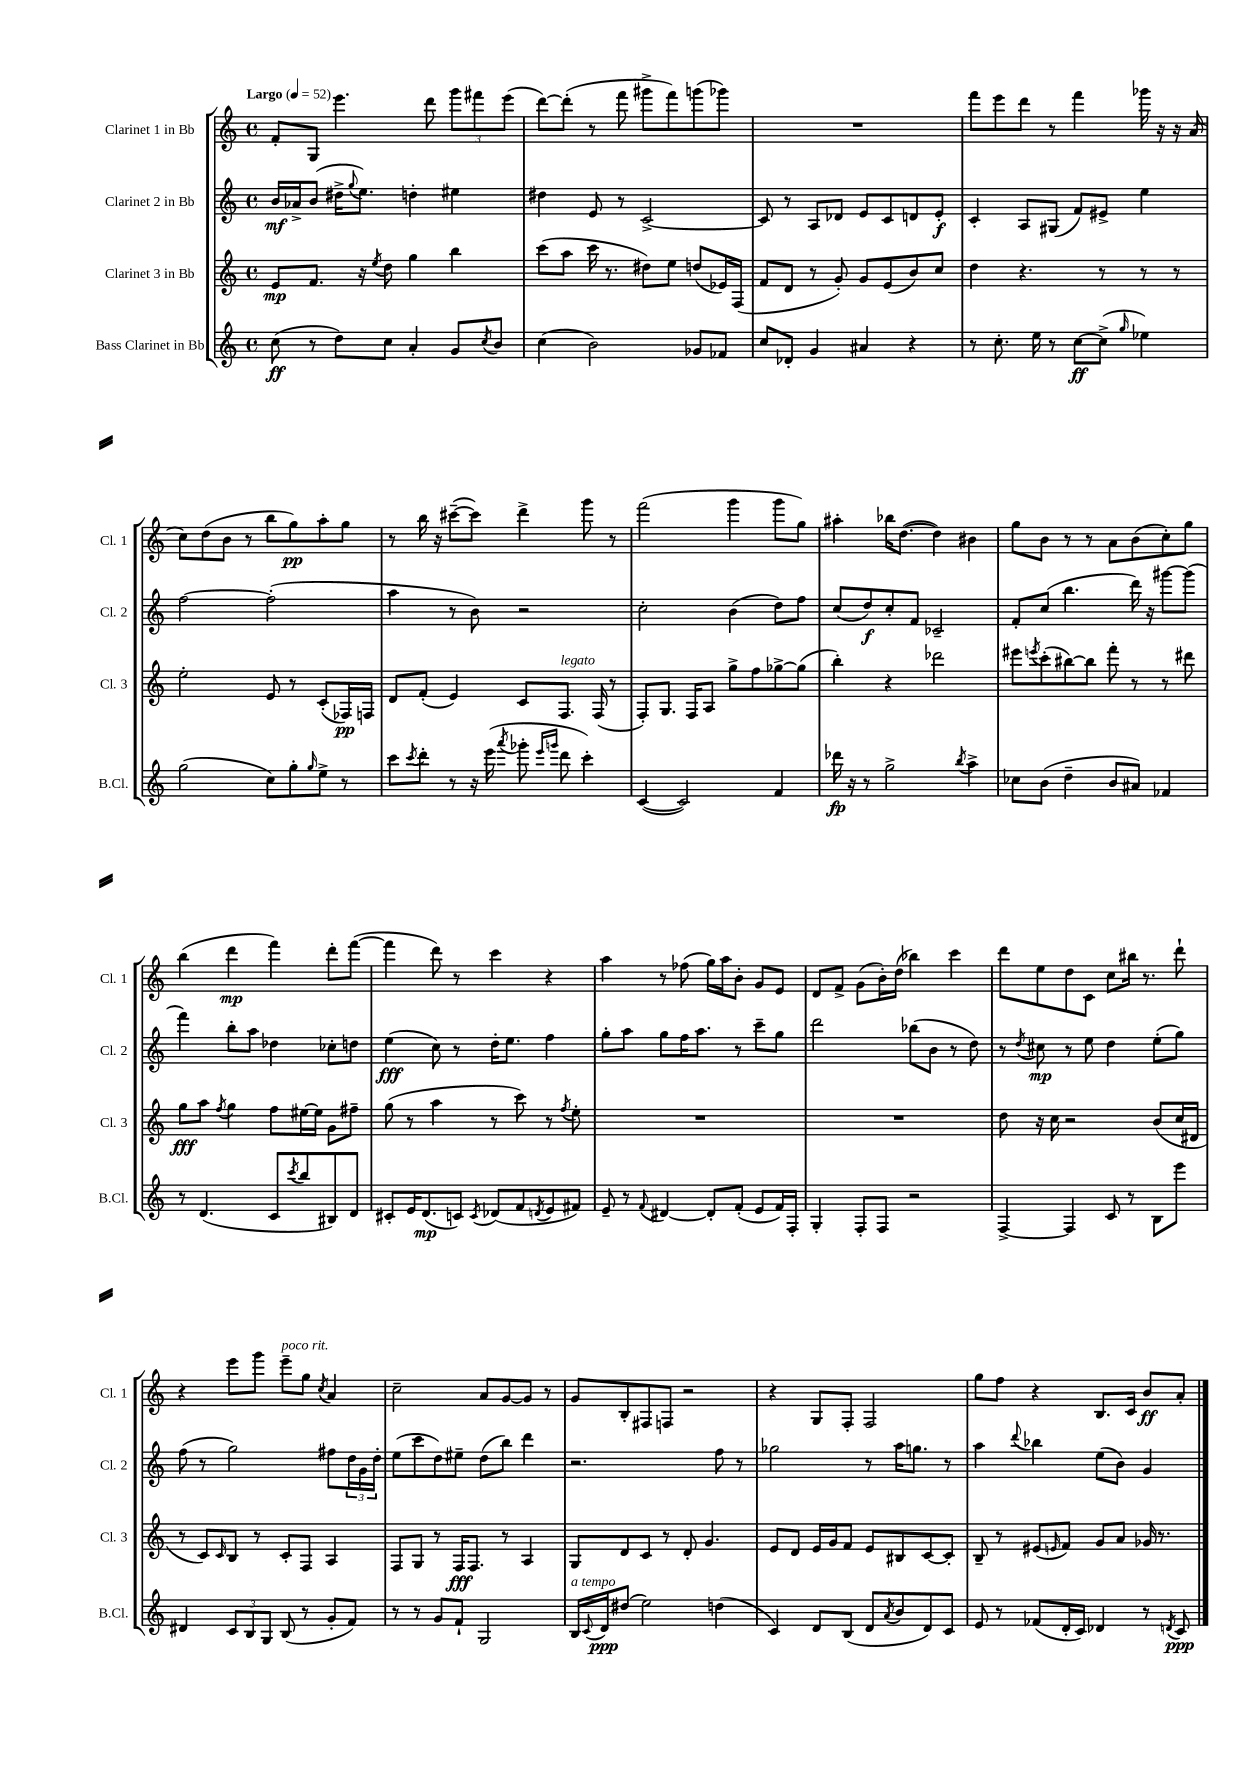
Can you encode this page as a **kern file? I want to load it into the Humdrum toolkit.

**kern	**dynam	**kern	**dynam	**kern	**dynam	**kern	**dynam
*part4	*part4	*part3	*part3	*part2	*part2	*part1	*part1
*staff4	*staff4	*staff3	*staff3	*staff2	*staff2	*staff1	*staff1
*I"Bass Clarinet in Bb	*	*I"Clarinet 3 in Bb	*	*I"Clarinet 2 in Bb	*	*I"Clarinet 1 in Bb	*
*I'B.Cl.	*	*I'Cl. 3	*	*I'Cl. 2	*	*I'Cl. 1	*
*clefG2	*	*clefG2	*	*clefG2	*	*clefG2	*
*k[]	*	*k[]	*	*k[]	*	*k[]	*
*M4/4	*	*M4/4	*	*M4/4	*	*M4/4	*
*met(c)	*	*met(c)	*	*met(c)	*	*met(c)	*
*MM52	*	*MM52	*	*MM52	*	*MM52	*
=1	=1	=1	=1	=1	=1	=1	=1
!	!	!	!	!	!	!LO:TX:a:B:t=Largo	!
(8cc\	ff	8e/L	mp	16b/LL	mf	8f'/L	.
.	.	.	.	16a-X^/J	.	.	.
8r	.	8.f/J	.	(8b/J	.	8G/J	.
8dd\L)	.	.	.	16dd#X^\KL	.	4.eee\	.
.	.	.	.	8qqgg/	.	.	.
.	.	16r	.	8.ee\J)	.	.	.
.	.	8qee/	.	.	.	.	.
8cc\J	.	8dd\	.	.	.	.	.
4a'/	.	4gg\	.	4ddn'\	.	.	.
.	.	.	.	.	.	8ddd\	.
8g/L	.	4bb\	.	4ee#X\	.	12ggg\L	.
.	.	.	.	.	.	12fff#X\	.
8qcc/	.	.	.	.	.	.	.
8b/J	.	.	.	.	.	.	.
.	.	.	.	.	.	(12eee\J	.
=2	=2	=2	=2	=2	=2	=2	=2
(4cc\	.	(8ccc\L	.	4dd#X\	.	[8ddd\L)	.
.	.	8aa\J	.	.	.	(8ddd'\J]	.
2b\)	.	16ccc\	.	8e/	.	8r	.
.	.	8.r	.	.	.	.	.
.	.	.	.	8r	.	8fff\	.
.	.	8dd#X\L)	.	[2c^/	.	8ggg#X^\L	.
.	.	8ee\J	.	.	.	8fff\)	.
8g-X/L	.	(8ddn/L	.	.	.	(8gggn\	.
8f-X/J	.	16e-X/L)	.	.	.	8ggg-X\J)	.
.	.	(16F/JJ	.	.	.	.	.
=3	=3	=3	=3	=3	=3	=3	=3
8cc/L	.	8f/L	.	8c/]	.	1r	.
8d-X'/J	.	8d/J	.	8r	.	.	.
4g/	.	8r	.	8A/L	.	.	.
.	.	8g'/)	.	8d-X/J	.	.	.
4a#X/	.	8g/L	.	8e/L	.	.	.
.	.	(8e/	.	8c/	.	.	.
4r	.	8b/)	.	8dn/	.	.	.
.	.	8cc/J	.	8e'/J	f	.	.
=4	=4	=4	=4	=4	=4	=4	=4
8r	.	4dd\	.	4c'/	.	8fff\L	.
8.cc'\	.	.	.	.	.	8eee\	.
.	.	4.r	.	8A/L	.	8ddd\J	.
16ee\	.	.	.	.	.	.	.
8r	.	.	.	(8G#X/J	.	8r	.
[8cc\L	ff	.	.	8f/L)	.	4fff\	.
(8cc^\J]	.	8r	.	8e#X^/J	.	.	.
16qqgg/	.	.	.	.	.	.	.
4ee-X\)	.	8r	.	4ee\	.	16ggg-X\	.
.	.	.	.	.	.	16r	.
.	.	8r	.	.	.	16r	.
.	.	.	.	.	.	(16a/	.
!!LO:LB:g=z
=5	=5	=5	=5	=5	=5	=5	=5
(2gg\	.	2ee'\	.	[2ff\	.	8cc\L)	.
.	.	.	.	.	.	(8dd\	.
.	.	.	.	.	.	8b\J	.
.	.	.	.	.	.	8r	.
8cc\L)	.	8e/	.	(2ff'\]	.	8bb\L	.
8gg'\	.	8r	.	.	.	8gg\)	pp
16qqgg/	.	.	.	.	.	.	.
8ee^\J	.	(8c'/L	.	.	.	8aa'\	.
8r	.	16F-X/L)	pp	.	.	8gg\J	.
.	.	16Fn/JJ	.	.	.	.	.
=6	=6	=6	=6	=6	=6	=6	=6
8ccc\L	.	8d/L	.	4aa\	.	8r	.
8qccc/	.	.	.	.	.	.	.
8ddd'\J	.	(8f'/J	.	.	.	16bb\	.
.	.	.	.	.	.	16r	.
8r	.	4e/)	.	8r	.	([8ccc#X~\L	.
16r	.	.	.	8b\)	.	8ccc#\J])	.
(16eee\	.	.	.	.	.	.	.
8qaaa/	.	.	.	.	.	.	.
8ggg-X'\	.	8c/L	.	2r	.	4ddd^\	.
16qqeee/LL	.	.	.	.	.	.	.
16qqgggn/JJ	.	.	.	.	.	.	.
!	!	!LO:TX:a:i:t=legato	!	!	!	!	!
8ddd\	.	8.F/J	.	.	.	.	.
4ccc'\)	.	.	.	.	.	8ggg\	.
.	.	(16F/	.	.	.	.	.
.	.	8r	.	.	.	8r	.
=7	=7	=7	=7	=7	=7	=7	=7
([4c/	.	8F'/L)	.	2cc'\	.	(2fff\	.
.	.	8.G/J	.	.	.	.	.
2c/])	.	.	.	.	.	.	.
.	.	16F/KL	.	.	.	.	.
.	.	8A/J	.	.	.	.	.
.	.	8gg^\L	.	(4b\	.	4ggg\	.
.	.	8ff\	.	.	.	.	.
4f/	.	[8gg-X^\	.	8dd\L)	.	8ggg\L	.
.	.	(8gg-\J]	.	8ff\J	.	8gg\J)	.
=8	=8	=8	=8	=8	=8	=8	=8
16ddd-X\	fp	4bb'\)	.	(8cc/L	.	4aa#X'\	.
16r	.	.	.	.	.	.	.
8r	.	.	.	8dd/)	f	.	.
2gg^\	.	4r	.	8cc'/	.	16bb-X\KL	.
.	.	.	.	.	.	([8.dd\J	.
.	.	.	.	8f/J	.	.	.
.	.	2ddd-X\	.	2c-X~/	.	4dd\])	.
8qbb/	.	.	.	.	.	.	.
4aa^\	.	.	.	.	.	4b#X\	.
=9	=9	=9	=9	=9	=9	=9	=9
8cc-X\L	.	8eee#X\L	.	8f'/L	.	8gg\L	.
.	.	8qeeen/	.	.	.	.	.
(8b\J	.	(8ccc'\	.	(8cc/J	.	8b\J	.
4dd~\	.	[8bb#X\)	.	4.bb\	.	8r	.
.	.	8bb#\J]	.	.	.	8r	.
8b/L	.	8fff'\	.	.	.	8a\L	.
8a#X/J)	.	8r	.	16ddd\)	.	(8b\	.
.	.	.	.	16r	.	.	.
4f-X/	.	8r	.	[8ggg#X\L	.	8cc'\)	.
.	.	8ddd#X\	.	(8ggg#\J]	.	8gg\J	.
!!LO:LB:g=z
=10	=10	=10	=10	=10	=10	=10	=10
8r	.	8gg\L	fff	4fff\)	.	(4bb\	.
(4.d/	.	8aa\J	.	.	.	.	.
.	.	8qff/	.	.	.	.	.
.	.	4gg\	.	8bb'\L	.	4ddd\	mp
.	.	.	.	8aa\J	.	.	.
8c/L	.	8ff\L	.	4dd-X\	.	4fff\)	.
8qccc/	.	.	.	.	.	.	.
8bb/	.	[16ee#X\L	.	.	.	.	.
.	.	16ee#\JJ]	.	.	.	.	.
8B#X/)	.	8g\L	.	8cc-X'\L	.	8ddd'\L	.
8d/J	.	8ff#X~\J	.	8ddn\J	.	([8fff\J	.
=11	=11	=11	=11	=11	=11	=11	=11
8c#X'/L	.	(8gg\	.	(4ee\	fff	4fff\]	.
16e/K	.	8r	.	.	.	.	.
(8.d/	mp	.	.	.	.	.	.
.	.	4aa\	.	8cc\)	.	8ddd\)	.
8cn/J)	.	.	.	8r	.	8r	.
8qc/	.	.	.	.	.	.	.
(8d-X/L	.	8r	.	16dd'\KL	.	4ccc\	.
.	.	.	.	8.ee\J	.	.	.
8f/	.	8ccc\)	.	.	.	.	.
8qdn/	.	.	.	.	.	.	.
8e/	.	8r	.	4ff\	.	4r	.
.	.	8qff/	.	.	.	.	.
8f#X/J)	.	8ee'\	.	.	.	.	.
=12	=12	=12	=12	=12	=12	=12	=12
8e~/	.	1r	.	8gg'\L	.	4aa\	.
8r	.	.	.	8aa\J	.	.	.
8qqf/	.	.	.	.	.	.	.
[4d#X/	.	.	.	8gg\L	.	8r	.
.	.	.	.	16ff\K	.	(8ff-X\	.
.	.	.	.	8.aa\J	.	.	.
8d#'/L]	.	.	.	.	.	16gg\LL)	.
.	.	.	.	.	.	16aa\J	.
(8f'/J	.	.	.	8r	.	8b'\J	.
8e/L	.	.	.	8ccc~\L	.	8g/L	.
16f/L)	.	.	.	8gg\J	.	8e/J	.
16F'/JJ	.	.	.	.	.	.	.
=13	=13	=13	=13	=13	=13	=13	=13
4G'/	.	1r	.	2ddd\	.	8d/L	.
.	.	.	.	.	.	8f^/J	.
8F'/L	.	.	.	.	.	(8g\L	.
8F/J	.	.	.	.	.	16b'\L)	.
.	.	.	.	.	.	(16dd\JJ	.
2r	.	.	.	(8bb-X\L	.	4bb-X\)	.
.	.	.	.	8b\J	.	.	.
.	.	.	.	8r	.	4ccc\	.
.	.	.	.	8dd\)	.	.	.
=14	=14	=14	=14	=14	=14	=14	=14
[4F^/	.	8dd\	.	8r	.	8ddd\L	.
.	.	.	.	8qdd/	.	.	.
.	.	16r	.	8cc#X\	mp	8ee\	.
.	.	16cc\	.	.	.	.	.
4F/]	.	2r	.	8r	.	8dd\	.
.	.	.	.	8ee\	.	8c\J	.
8c/	.	.	.	4dd\	.	8cc\L	.
8r	.	.	.	.	.	16bb#X\Jk	.
.	.	.	.	.	.	8.r	.
8B\L	.	(8b/L	.	(8ee'\L	.	.	.
8eee\J	.	16cc/L	.	8gg\J)	.	8ddd`\	.
.	.	16d#X/JJ	.	.	.	.	.
!!LO:LB:g=z
=15	=15	=15	=15	=15	=15	=15	=15
4d#X/	.	8r	.	(8ff\	.	4r	.
.	.	8c/L)	.	8r	.	.	.
.	.	16qqc/	.	.	.	.	.
12c/L	.	8B/J	.	2gg\)	.	8eee\L	.
12B/	.	.	.	.	.	.	.
.	.	8r	.	.	.	8ggg\J	.
12G/J	.	.	.	.	.	.	.
!	!	!	!	!	!	!LO:TX:a:i:t=poco rit.	!
(8B/	.	8c'/L	.	.	.	8eee~\L	.
8r	.	8F/J	.	.	.	8gg\J	.
.	.	.	.	.	.	8qcc/	.
8g'/L	.	4A/	.	8ff#X\L	.	4a/	.
8f/J)	.	.	.	24dd\L	.	.	.
.	.	.	.	24g\	.	.	.
.	.	.	.	24dd'\JJ	.	.	.
=16	=16	=16	=16	=16	=16	=16	=16
8r	.	8F/L	.	(8ee\L	.	2cc~\	.
8r	.	8G/J	.	8ccc\	.	.	.
8g/L	.	8r	.	8dd\)	.	.	.
8f`/J	.	16F/KL	fff	8ee#X~\J	.	.	.
.	.	8.F/J	.	.	.	.	.
2G/	.	.	.	(8dd\L	.	8a/L	.
.	.	8r	.	8bb\J)	.	[8g/	.
.	.	4A/	.	4ddd\	.	8g/J]	.
.	.	.	.	.	.	8r	.
=17	=17	=17	=17	=17	=17	=17	=17
!LO:TX:a:i:t=a tempo	!	!	!	!	!	!	!
16B/LL	.	8G/L	.	2.r	.	8g/L	.
8qqc/	.	.	.	.	.	.	.
16d/J	ppp	.	.	.	.	.	.
(8dd#X/J	.	8d/	.	.	.	8B'/	.
2ee\)	.	8c/J	.	.	.	8F#X/	.
.	.	8r	.	.	.	8Fn/J	.
.	.	8d'/	.	.	.	2r	.
.	.	4.g/	.	.	.	.	.
(4ddn\	.	.	.	8ff\	.	.	.
.	.	.	.	8r	.	.	.
=18	=18	=18	=18	=18	=18	=18	=18
4c/)	.	8e/L	.	2gg-X\	.	4r	.
.	.	8d/J	.	.	.	.	.
8d/L	.	16e/LL	.	.	.	8G/L	.
.	.	16g/J	.	.	.	.	.
(8B/J	.	8f/J	.	.	.	8F'/J	.
8d/L	.	8e/L	.	8r	.	2F/	.
8qa/	.	.	.	.	.	.	.
8b/	.	8B#X/	.	16aa\KL	.	.	.
.	.	.	.	8.ggn\J	.	.	.
8d/)	.	[8c/	.	.	.	.	.
8c/J	.	8c'/J]	.	8r	.	.	.
=19	=19	=19	=19	=19	=19	=19	=19
8e/	.	8B~/	.	4aa\	.	8gg\L	.
8r	.	8r	.	.	.	8ff\J	.
.	.	.	.	8qqddd/	.	.	.
(8f-X/L	.	(8e#X/L	.	4bb-X\	.	4r	.
.	.	16qqen/	.	.	.	.	.
16d'/L	.	8f/J)	.	.	.	.	.
16c/JJ)	.	.	.	.	.	.	.
4d-X/	.	8g/L	.	(8ee\L	.	8.B/L	.
.	.	8a/J	.	8b\J)	.	.	.
.	.	.	.	.	.	16c/Jk	.
8r	.	16g-X/	.	4g/	.	8b/L	ff
.	.	8.r	.	.	.	.	.
8qdn/	.	.	.	.	.	.	.
8c/	ppp	.	.	.	.	8a'/J	.
==	==	==	==	==	==	==	==
*-	*-	*-	*-	*-	*-	*-	*-
